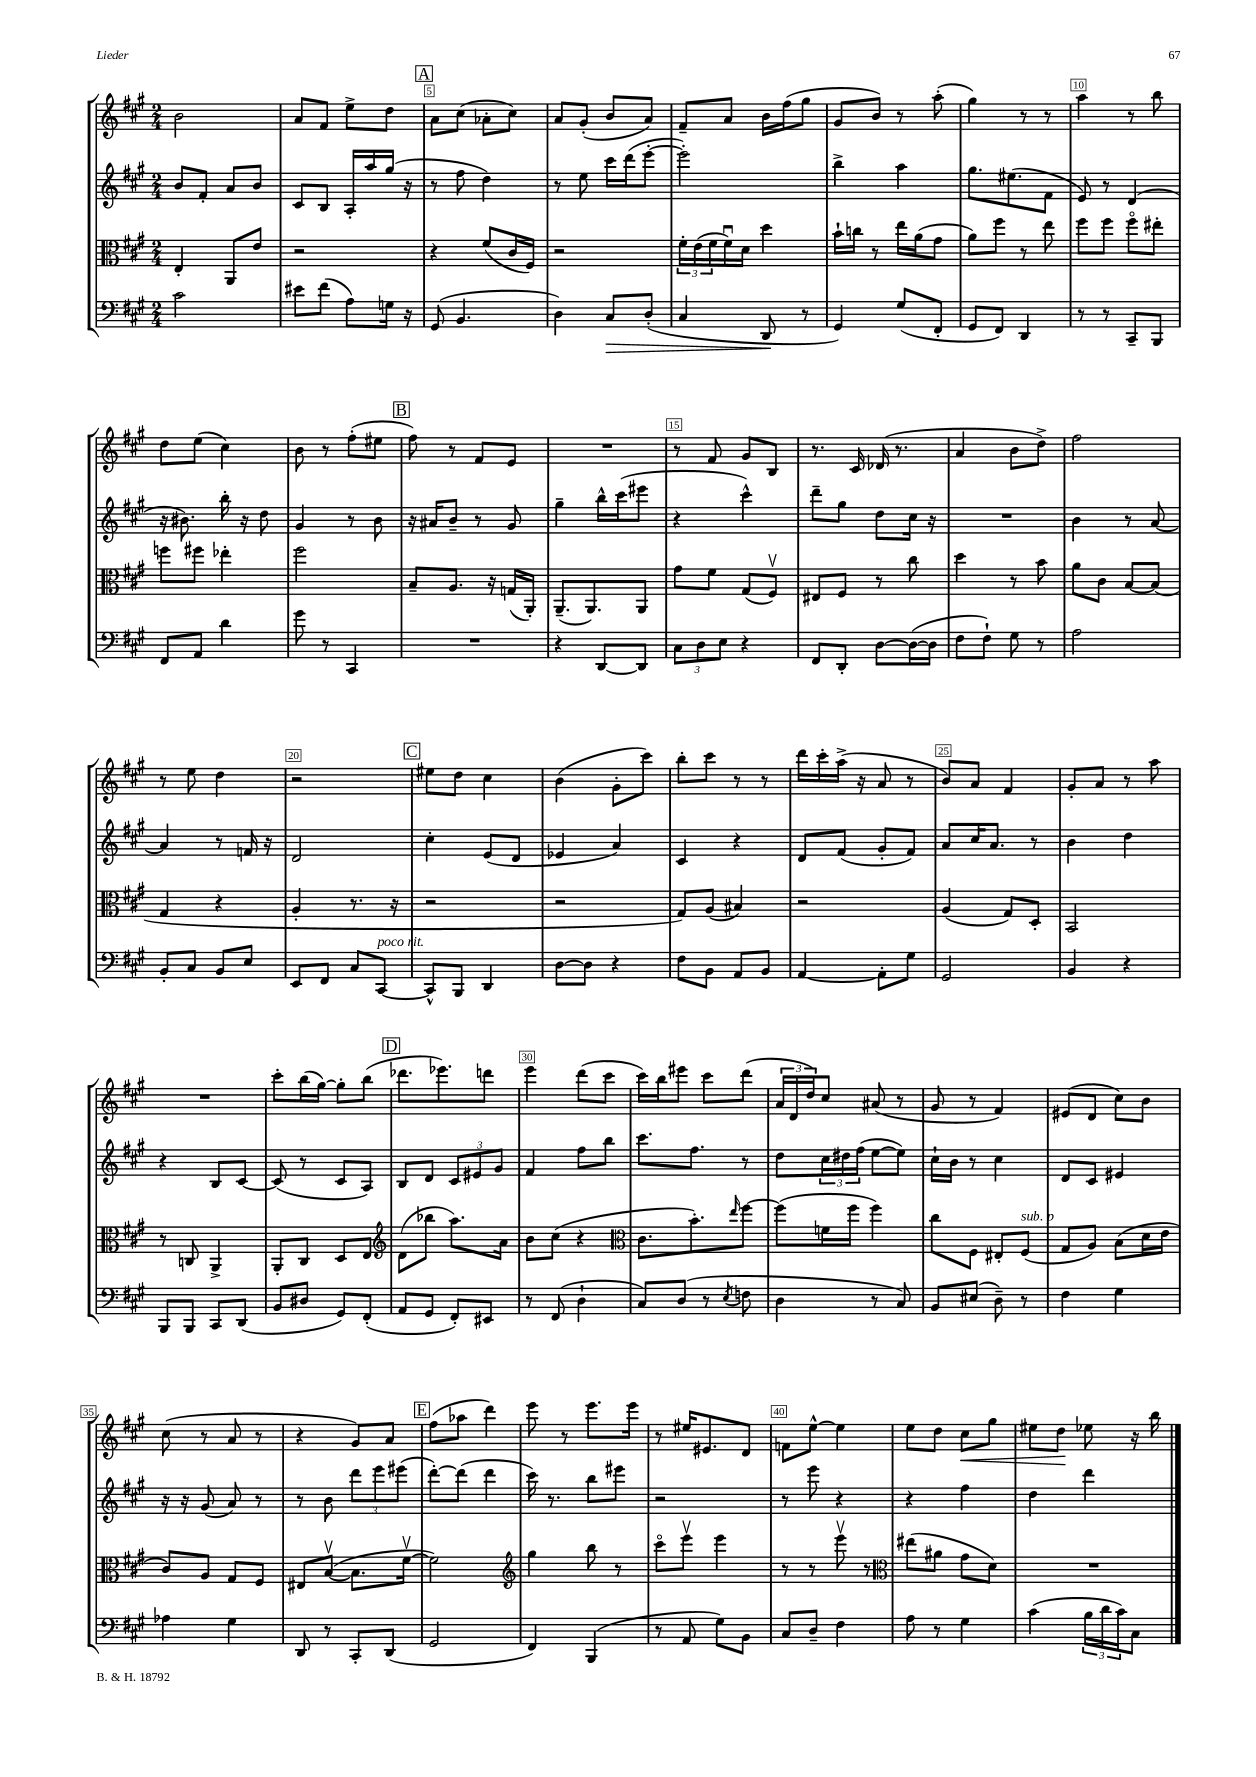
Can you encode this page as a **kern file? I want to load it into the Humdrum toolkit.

**kern	**kern	**kern	**kern
*staff4	*staff3	*staff2	*staff1
*clefF4	*clefC3	*clefG2	*clefG2
*k[f#c#g#]	*k[f#c#g#]	*k[f#c#g#]	*k[f#c#g#]
*M2/4	*M2/4	*M2/4	*M2/4
2c#	4E'	8b	2b
.	.	8f#'	.
.	8AA	8a	.
.	8e	8b	.
=	=	=	=
8e#	2r	8c#	8a
(8f#	.	8B	8f#
8A)	.	16A'	8ee^
.	.	16aa	.
16G	.	(16gg#	8dd
16r	.	16r	.
=	=	=	=
(8GG#	4r	8r	8a
4.BB	.	8ff#	(8cc#
.	(8f#	4dd)	8a-'
.	16c#	.	8cc#)
.	16F#)	.	.
=	=	=	=
4D)	2r	8r	8a
.	.	8ee	(8g#'
8C#	.	16ccc#	8b
.	.	(16ddd	.
(8D'	.	[8eee'	8a)
=	=	=	=
4C#	24f#'	2eee'])	8f#~
.	(24e	.	.
.	24f#	.	.
.	16f#u)	.	8a
.	16d	.	.
8DD	4dd	.	16b
.	.	.	(16ff#
8r	.	.	8gg#
=	=	=	=
4GG#)	16b`	4bb^	8g#
.	16cc	.	.
.	8r	.	8b)
(8G#	16ee	4aa	8r
.	(16a	.	.
8FF#'	8g#	.	(8aa'
=	=	=	=
8GG#	8a)	8.gg#	4gg#)
8FF#)	8ff#	.	.
.	.	(8.ee#	.
4DD	8r	.	8r
.	8ee	8f#	8r
=	=	=	=
8r	8ff#	8e)	4aa
8r	8ff#	8r	.
8CC#~	8ff#o	(4d	8r
8BBB	8ee#'	.	8bb
=	=	=	=
8FF#	8ff	16r	8dd
.	.	8.b#)	.
8AA	8ff#	.	(8ee
4d	4ee-'	16bb'	4cc#)
.	.	16r	.
.	.	8dd	.
=	=	=	=
8g#	2ff#	4g#	8b
8r	.	.	8r
4CC#	.	8r	(8ff#'
.	.	8b	8ee#
=	=	=	=
2r	8B~	16r	8ff#)
.	.	16a#	.
.	8.A	8b~	8r
.	.	8r	8f#
.	16r	.	.
.	(16G	8g#	8e
.	16AA')	.	.
=	=	=	=
4r	(8.AA~	4gg#~	2r
.	8.AA)	.	.
[8DD	.	16bb^^	.
.	.	(16ccc#	.
8DD]	8AA	8eee#	.
=	=	=	=
12C#	8g#	4r	8r
12D	.	.	.
.	8f#	.	8f#
12E	.	.	.
4r	(8G#	4ccc#^^)	8g#
.	8F#v)	.	8B
=	=	=	=
8FF#	8E#	8ddd~	8.r
8DD'	8F#	8gg#	.
.	.	.	16c#
[8D	8r	8dd	(16d-
.	.	.	8.r
(16D_	8cc#	16cc#	.
16D]	.	16r	.
=	=	=	=
8F#	4dd	2r	4a
8F#`)	.	.	.
8G#	8r	.	8b
8r	8b	.	8dd^)
=	=	=	=
2A	8a	4b	2ff#
.	8c#	.	.
.	[8B	8r	.
.	(8B]	[8a	.
=	=	=	=
8BB'	4G#	4a]	8r
8C#	.	.	8ee
8BB	4r	8r	4dd
8E	.	16f	.
.	.	16r	.
=	=	=	=
8EE	4A'	2d	2r
8FF#	.	.	.
8C#	8.r	.	.
[8CC#	.	.	.
.	16r	.	.
=	=	=	=
8CC#^^]	2r	4cc#'	8ee#
8BBB	.	.	8dd
4DD	.	(8e	4cc#
.	.	8d	.
=	=	=	=
[8D	2r	4e-	(4b
8D]	.	.	.
4r	.	4a)	8g#'
.	.	.	8ccc#)
=	=	=	=
8F#	8G#)	4c#	8bb'
8BB	(8A	.	8ccc#
8AA	4B#)	4r	8r
8BB	.	.	8r
=	=	=	=
[4AA	2r	8d	16ddd
.	.	.	16ccc#'
.	.	(8f#	(16aa^
.	.	.	16r
8AA']	.	8g#'	8a
8G#	.	8f#)	8r
=	=	=	=
2GG#	(4A	8a	8b)
.	.	16cc#	8a
.	.	8.a	.
.	8G#)	.	4f#
.	8D'	8r	.
=	=	=	=
4BB	2BB	4b	8g#'
.	.	.	8a
4r	.	4dd	8r
.	.	.	8aa
=	=	=	=
8BBB	8r	4r	2r
8BBB	8C	.	.
8CC#	4AA^	8B	.
(8DD	.	[8c#	.
=	=	=	=
8BB	8AA'	(8c#]	8ccc#'
8D#	8C#	8r	(16bb
.	.	.	[16gg#)
8GG#)	8D	8c#	8gg#']
(8FF#'	8E	8A)	(8bb
=	=	=	=
*	*clefG2	*	*
8AA	(8d	8B	8.ddd-
8GG#	8bb-	8d	.
.	.	.	8.eee-)
8FF#')	8.aa)	12c#	.
.	.	12e#	.
8EE#	.	.	8ddd
.	.	12g#	.
.	16a	.	.
=	=	=	=
8r	8b	4f#	4eee
(8FF#	(8cc#	.	.
4D`	4r	8ff#	(8ddd
.	.	8bb	8ccc#
=	=	=	=
*	*clefC3	*	*
8C#)	8.c#	8.ccc#	16ccc#)
.	.	.	16bb
(8D	.	.	8eee#
.	8.b')	8.ff#	.
8r	.	.	8ccc#
8qE	16qqee	.	.
8F	[8ff#	8r	(8ddd
=	=	=	=
4D	(8ff#]	8dd	24a
.	.	.	24d
.	.	.	24dd)
.	16f	24cc#	8cc#
.	.	24dd#	.
.	16ff#	.	.
.	.	(24ff#	.
8r	4ff#)	[8ee	(8a#
8C#)	.	8ee])	8r
=	=	=	=
8BB	8cc#	16cc#`	8g#
.	.	16b	.
(8E#	8F#	8r	8r
8D~)	8E#'	4cc#	4f#)
8r	(8F#	.	.
=	=	=	=
4F#	8G#	8d	(8e#
.	8A)	8c#	8d
4G#	(8B	4e#	8cc#)
.	16d	.	8b
.	16e	.	.
=	=	=	=
4A-	8c#)	16r	(8cc#
.	.	16r	.
.	8A	(8g#	8r
4G#	8G#	8a)	8a
.	8F#	8r	8r
=	=	=	=
8DD	8E#	8r	4r
8r	([8Bv	8b	.
8CC#'	8.B]	12ddd	8g#)
.	.	12eee	.
(8DD	.	.	8a
.	.	(12eee#	.
.	[16f#v	.	.
=	=	=	=
2GG#	2f#])	[8ddd')	(8ff#
.	.	(8ddd]	8aa-
.	.	4ddd	4ddd)
=	=	=	=
*	*clefG2	*	*
4FF#)	4gg#	16ccc#)	8eee
.	.	8.r	.
.	.	.	8r
(4BBB	8bb	8bb	8.eee
.	8r	8eee#	.
.	.	.	16eee
=	=	=	=
8r	8ccc#o	2r	8r
8AA	8eeev	.	16ee#
.	.	.	8.e#
8G#)	4eee	.	.
8BB	.	.	8d
=	=	=	=
8C#	8r	8r	8f
8D~	8r	8eee	[8ee^^
4F#	8eeev	4r	4ee]
.	8r	.	.
=	=	=	=
*	*clefC3	*	*
8A	(8ee#	4r	8ee
8r	8a#	.	8dd
4G#	8g#	4ff#	8cc#
.	8d)	.	8gg#
=	=	=	=
(4c#	2r	4dd	8ee#
.	.	.	8dd
24B	.	4ddd	8ee-
24d	.	.	.
24c#)	.	.	.
8C#	.	.	16r
.	.	.	16bb
==	==	==	==
*-	*-	*-	*-
